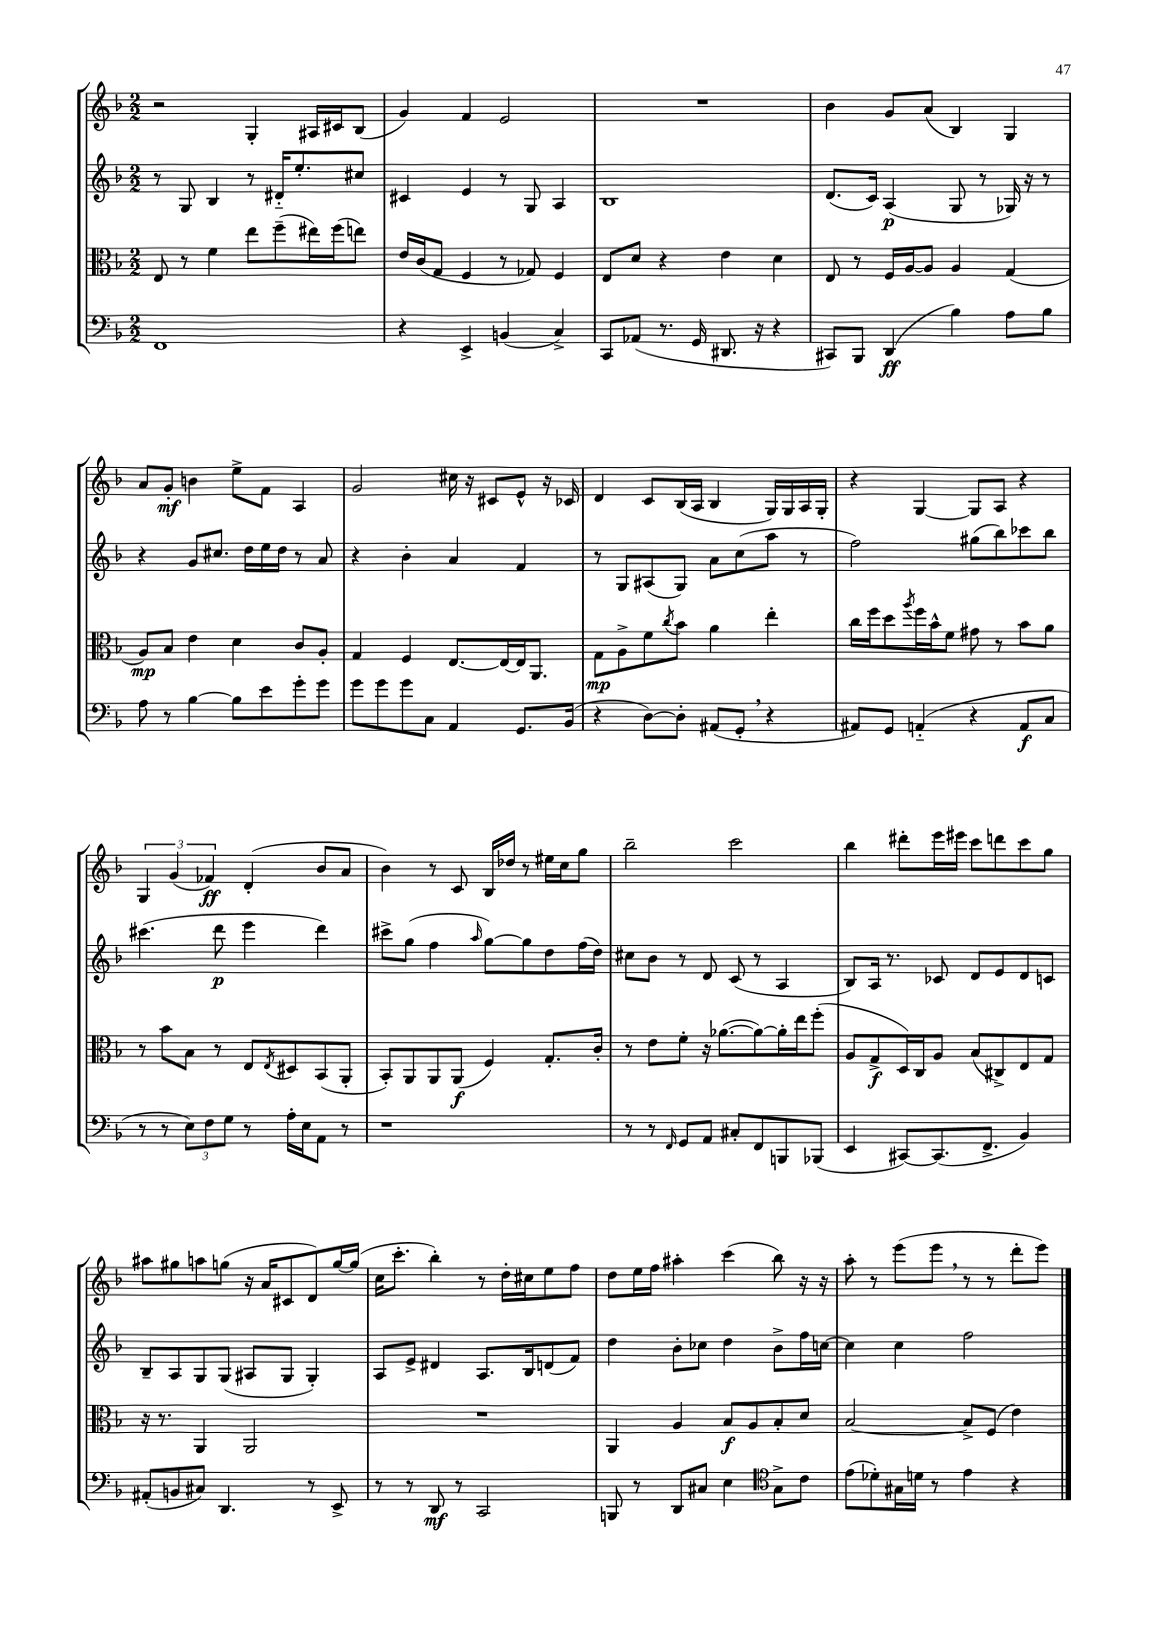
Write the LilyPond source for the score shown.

<<
\new StaffGroup <<
\new Staff = "s0" {
    \clef treble \key f \major \numericTimeSignature \time 2/2
    r2 g4-. ais16 cis'16 bes8( |
    g'4) f'4 e'2 |
    R1 |
    bes'4 g'8 a'8( bes4) g4 |
    a'8 g'8-.\mf b'4 e''8-> f'8 a4 |
    g'2 cis''16 r16 cis'8 e'8-^ r16 ces'16 |
    d'4 c'8 bes16( a16 bes4 g16) g16 a16 g16-. |
    r4 g4~ g8 a8 r4 |
    \tuplet 3/2 { g4 g'4( fes'4\ff) } d'4-.( bes'8 a'8 |
    bes'4) r8 c'8 bes16 des''16 r8 eis''16 c''16 g''8 |
    bes''2-- c'''2 |
    bes''4 dis'''8-. e'''16 eis'''16 c'''8 d'''8 c'''8 g''8 |
    ais''8 gis''8 a''8 g''8( r16 a'16 cis'8 d'8) g''16~ g''16( |
    c''16 c'''8.-. bes''4-.) r8 d''16-. cis''16 e''8 f''8 |
    d''8 e''16 f''16 ais''4-. c'''4( bes''8) r16 r16 |
    a''8-. r8 e'''8( e'''8 \breathe r8 r8 d'''8-. e'''8) \bar "|." |
}
\new Staff = "s1" {
    \clef treble \key f \major \numericTimeSignature \time 2/2
    r8 g8 bes4 r8 dis'16-_ e''8.-. cis''8 |
    cis'4 e'4 r8 g8 a4 |
    bes1 |
    d'8.( c'16) a4\p( g8 r8 ges16) r16 r8 |
    r4 g'8 cis''8. d''16 e''16 d''16 r8 a'8 |
    r4 bes'4-. a'4 f'4 |
    r8 g8 ais8( g8) a'8 c''8( a''8 r8 |
    f''2) gis''8( bes''8) ces'''8 bes''8 |
    cis'''4.( d'''8\p e'''4 d'''4) |
    cis'''8-> g''8( f''4 \grace { a''16 } g''8~) g''8 d''8 f''16( d''16) |
    cis''8 bes'8 r8 d'8 c'8( r8 a4 |
    bes8) a16 r8. ces'8 d'8 e'8 d'8 c'8 |
    bes8-- a8 g8 g8( ais8 g8 g4-.) |
    a8 e'8-> dis'4 a8. bes16 d'8( f'8) |
    d''4 bes'8-. ces''8 d''4 bes'8-> f''16 c''16~ |
    c''4 c''4 f''2 \bar "|." |
}
\new Staff = "s2" {
    \clef alto \key f \major \numericTimeSignature \time 2/2
    e8 r8 f'4 e''8 f''8--( eis''16) f''16( e''8) |
    e'16 c'16( g8 f4 r8 ges8) f4 |
    e8 d'8 r4 e'4 d'4 |
    e8 r8 f16 a16~ a8 a4 g4( |
    a8\mp) bes8 e'4 d'4 c'8 a8-. |
    g4 f4 e8.~ e16~ e16 a,8. |
    g8\mp a8-> f'8 \acciaccatura { c''8 } bes'8 a'4 e''4-. |
    c''16 f''16 d''8 \acciaccatura { a''8 } f''16 bes'16-^ f'8 gis'8 r8 bes'8 a'8 |
    r8 bes'8 bes8 r8 e8 \acciaccatura { e8 } dis8 bes,8( a,8-. |
    bes,8-.) a,8 a,8 a,8\f( f4) g8.-. c'16-. |
    r8 e'8 f'8-. r16 aes'8.~( aes'8~) aes'16-. e''16 f''8-.( |
    a8 g8->\f d16) c16 a8 bes8( cis8->) e8 g8 |
    r16 r8. a,4 a,2 |
    R1 |
    a,4 a4 bes8\f a8 bes8-. d'8 |
    bes2~ bes8-> f8( e'4) \bar "|." |
}
\new Staff = "s3" {
    \clef bass \key f \major \numericTimeSignature \time 2/2
    f,1 |
    r4 e,4-> b,4( c4->) |
    c,8 aes,8( r8. g,16 dis,8. r16 r4 |
    cis,8) bes,,8 d,4\ff( bes4) a8 bes8 |
    a8 r8 bes4~ bes8 e'8 g'8-. g'8 |
    g'8 g'8 g'8 c8 a,4 g,8. bes,16( |
    r4 d8~) d8-. ais,8( g,8-. \breathe r4 |
    ais,8) g,8 a,4-_( r4 a,8\f c8 |
    r8 r8 \tuplet 3/2 { e8) f8 g8 } r8 a16-. e16 a,8 r8 |
    r1 |
    r8 r8 \grace { f,16 } g,8 a,8 cis8-. f,8 b,,8 bes,,8( |
    e,4 cis,8~) cis,8.( f,8.-> bes,4) |
    ais,8-.( b,8 cis8) d,4. r8 e,8-> |
    r8 r8 d,8\mf r8 c,2 |
    b,,8 r8 d,8 cis8 e4 \clef tenor g8-> c'8 |
    e'8( des'8-.) gis16 d'16 r8 e'4 r4 \bar "|." |
}
>>
>>
\layout { \context { \Score \remove "Bar_number_engraver" } }
